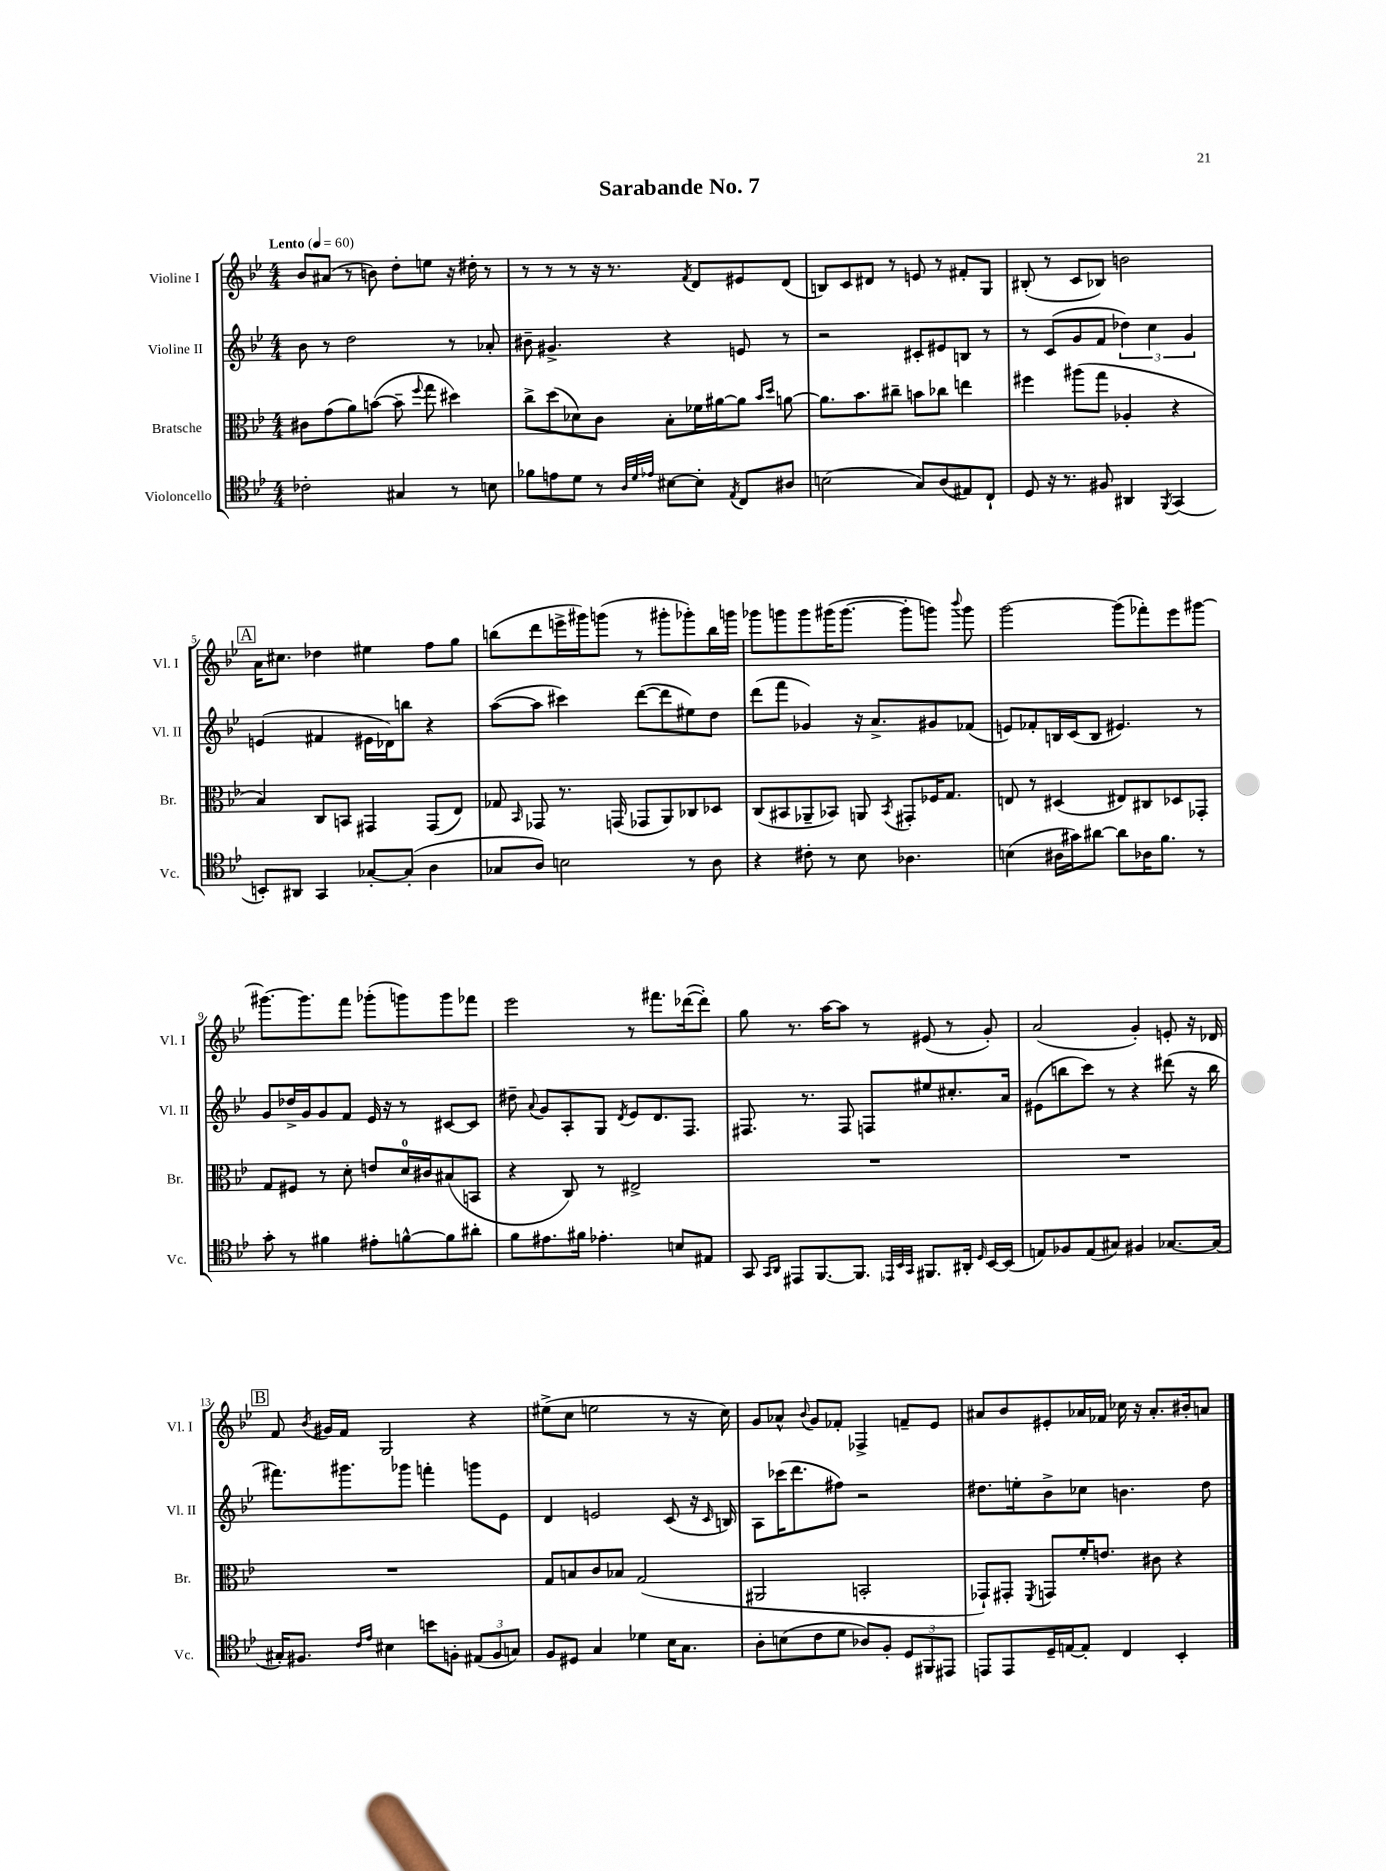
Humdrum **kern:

**kern	**kern	**kern	**kern
*staff4	*staff3	*staff2	*staff1
*clefC4	*clefC3	*clefG2	*clefG2
*k[b-e-]	*k[b-e-]	*k[b-e-]	*k[b-e-]
*M4/4	*M4/4	*M4/4	*M4/4
*MM60	*MM60	*MM60	*MM60
2c-'	8c#	8b-	8b-
.	(8g	8r	(8a#
.	8a)	2dd	8r
.	([8b	.	8b)
4G#	8b~]	.	8dd'
.	8qqff	.	.
.	8gg	.	8ee
8r	4dd#)	8r	16r
.	.	.	16dd#'
8B	.	8a-'	8r
=	=	=	=
8f-	8cc^	8b#~	8r
8e	(8dd	4.g#^	8r
8d	8d-)	.	8r
8r	8c	.	16r
.	.	.	8.r
32qqA	.	.	.
32qqd	.	.	.
32qqe-	.	.	.
[8B#	8B-'	4r	.
.	.	.	8qf
8B#']	16f-	.	8d
.	[16a#	.	.
8qE-	.	.	.
8C	8a#]	8e	8e#
.	16qqb-	.	.
.	16qqdd	.	.
8A#	[8a	8r	(8d
=	=	=	=
(2B	8.a]	2r	8B)
.	.	.	8c
.	8.b-	.	.
.	.	.	8d#
.	8cc#~	.	8r
8G)	8b	8c#'	8e
(8A	8cc-	8e#	8r
8E#)	4ee	8B	8f#'
8C`	.	8r	8G
=	=	=	=
8D	4ff#	8r	(8B#'
16r	.	(8c	8r
8.r	.	.	.
.	(8aa#	8g	8c
8F#	8gg	8f	8B-)
4AA#	4A-'	6dd-)	2b
.	.	6cc	.
8qFF	.	.	.
(4GG	4r	.	.
.	.	6g	.
=	=	=	=
8BB')	4B-)	(4e	16a
.	.	.	8.cc#
8AA#	.	.	.
4GG	8C	4f#	4dd-
.	8BB	.	.
[8G-'	4GG#	16e#	4ee#
.	.	16d-)	.
(8G-']	.	8bb	.
4A	(8GG#	4r	8ff
.	8E-)	.	8gg
=	=	=	=
8G-	8G-	([8aa	(8bb
.	16qqBB-	.	.
8A)	8GG-	8aa]	8ddd
2B	8.r	4ccc#)	16eee^
.	.	.	16ggg#)
.	.	.	(8ggg
.	(16GG	.	.
.	8GG-	([8ddd	8r
.	8AA)	8ddd]	8ggg#'
8r	8C-	8ee#)	8ggg-')
8A	8D-	8dd	16bb
.	.	.	16ggg
=	=	=	=
4r	(8C	(8ddd	8ggg-
.	8BB#	8fff	8ggg
8c#'	8AA-~	4g-)	8ggg
8r	8BB-)	.	(16ggg#
.	.	.	[8.ggg#
8B-	8AA	16r	.
.	.	8.a^	.
.	8qBB-	.	.
4.A-	8GG#'	.	8ggg#']
.	16F-	8g#	8ggg)
.	8.G	.	.
.	.	.	8qqbbb-
.	.	(8f-	8ggg
=	=	=	=
(4B	8E	8e)	[2ggg
.	8r	8f-'	.
16A#	(4D#	16B	.
16g#)	.	(16c	.
[8a#	.	8B	.
8a#]	8E#)	4.e#)	(8ggg]
16A-	8C#	.	8fff-')
8.f	.	.	.
.	8D-	.	8eee-
8r	8GG-'	8r	[8ggg#
=	=	=	=
8g'	8G	8g	8.ggg#_
8r	8F#	16dd-^	.
.	.	16g	8.ggg#]
4f#	8r	8g	.
.	8d'	8f	8fff
8e#'	8e	16e-	(8ggg-'
.	.	16r	.
[8f^^	16d	8r	8ggg)
.	16c#	.	.
8f]	(8B#	[8c#	8ggg
8a#'	8BB	8c#]	8fff-
=	=	=	=
8f	4r	8dd#~	2eee-
.	.	8qqa	.
8.e#	.	8g	.
.	8C)	8A'	.
16f#	.	.	.
4.e-'	8r	8G	.
.	.	8qd	.
.	2E#^	8e-	8r
.	.	8.d	8.fff#
8B	.	.	.
.	.	8.F	([16ddd-
8E#	.	.	8ddd-'])
=	=	=	=
8GG	1r	8.F#	8gg
16qqGG	.	.	.
16qqAA	.	.	.
8EE#	.	.	8.r
.	.	8.r	.
[8.FF	.	.	.
.	.	.	[16aa
.	.	8F#	8aa]
8.FF]	.	.	.
.	.	8F	8r
32qqEE-	.	.	.
32qqBB-	.	.	.
32qqGG	.	.	.
8.FF#	.	8ee#	(8e#
.	.	8.cc#'	8r
16AA#'	.	.	.
16qqD	.	.	.
[16BB-	.	.	8g')
(16BB-]	.	16a	.
=	=	=	=
8E)	1r	(8e#	(2a
8F-	.	8bb	.
(8E	.	8ccc)	.
8G#)	.	8r	.
4F#	.	4r	4g')
[8.G-	.	(8ddd#	8e'
.	.	16r	16r
(16G-]	.	16bb	16d-
=	=	=	=
16G#')	1r	8.fff#)	8f
8.F#	.	.	.
.	.	.	8qb-
.	.	.	16g#
.	.	8.ggg#	16f
16qqc	.	.	.
16qqe-	.	.	.
4B#	.	.	2G
.	.	8ggg-	.
8b	.	4fff'	.
8F'	.	.	.
(12E#	.	8ggg	4r
12F	.	.	.
.	.	8e-	.
12G)	.	.	.
=	=	=	=
8F	8G	4d	(8ee#^
8D#	8B	.	8cc
4G	8c	2e	2ee
.	8B-	.	.
4d-	(2G	.	.
16B-	.	(8c	8r
8.G	.	.	.
.	.	16r	16r
.	.	16qqc	.
.	.	16B)	16cc)
=	=	=	=
8A'	2AA#	8A	8g
(8B	.	(16ccc-	8a-^^
.	.	8.ddd	.
.	.	.	8qqb-
8c	.	.	8g
8d	.	8ff#)	8f-'
8A-)	2BB'	2r	4F-^
8F'	.	.	.
12D	.	.	8f~
12FF#	.	.	.
.	.	.	8e-
12EE#	.	.	.
=	=	=	=
8EE	8GG-`)	8.dd#	8a#
8EE	8GG#'	.	8b-
.	.	16ee'	.
.	8qFF	.	.
16D~	8GG	8b-^	8e#'
[16E	.	.	.
8E']	16f'	8cc-	16a-
.	8.e	.	16f-
4C	.	4.b	16cc-
.	.	.	16r
.	8c#	.	8.a-'
4BB-'	4r	.	.
.	.	.	16b#'
.	.	8dd#	8a
==	==	==	==
*-	*-	*-	*-
